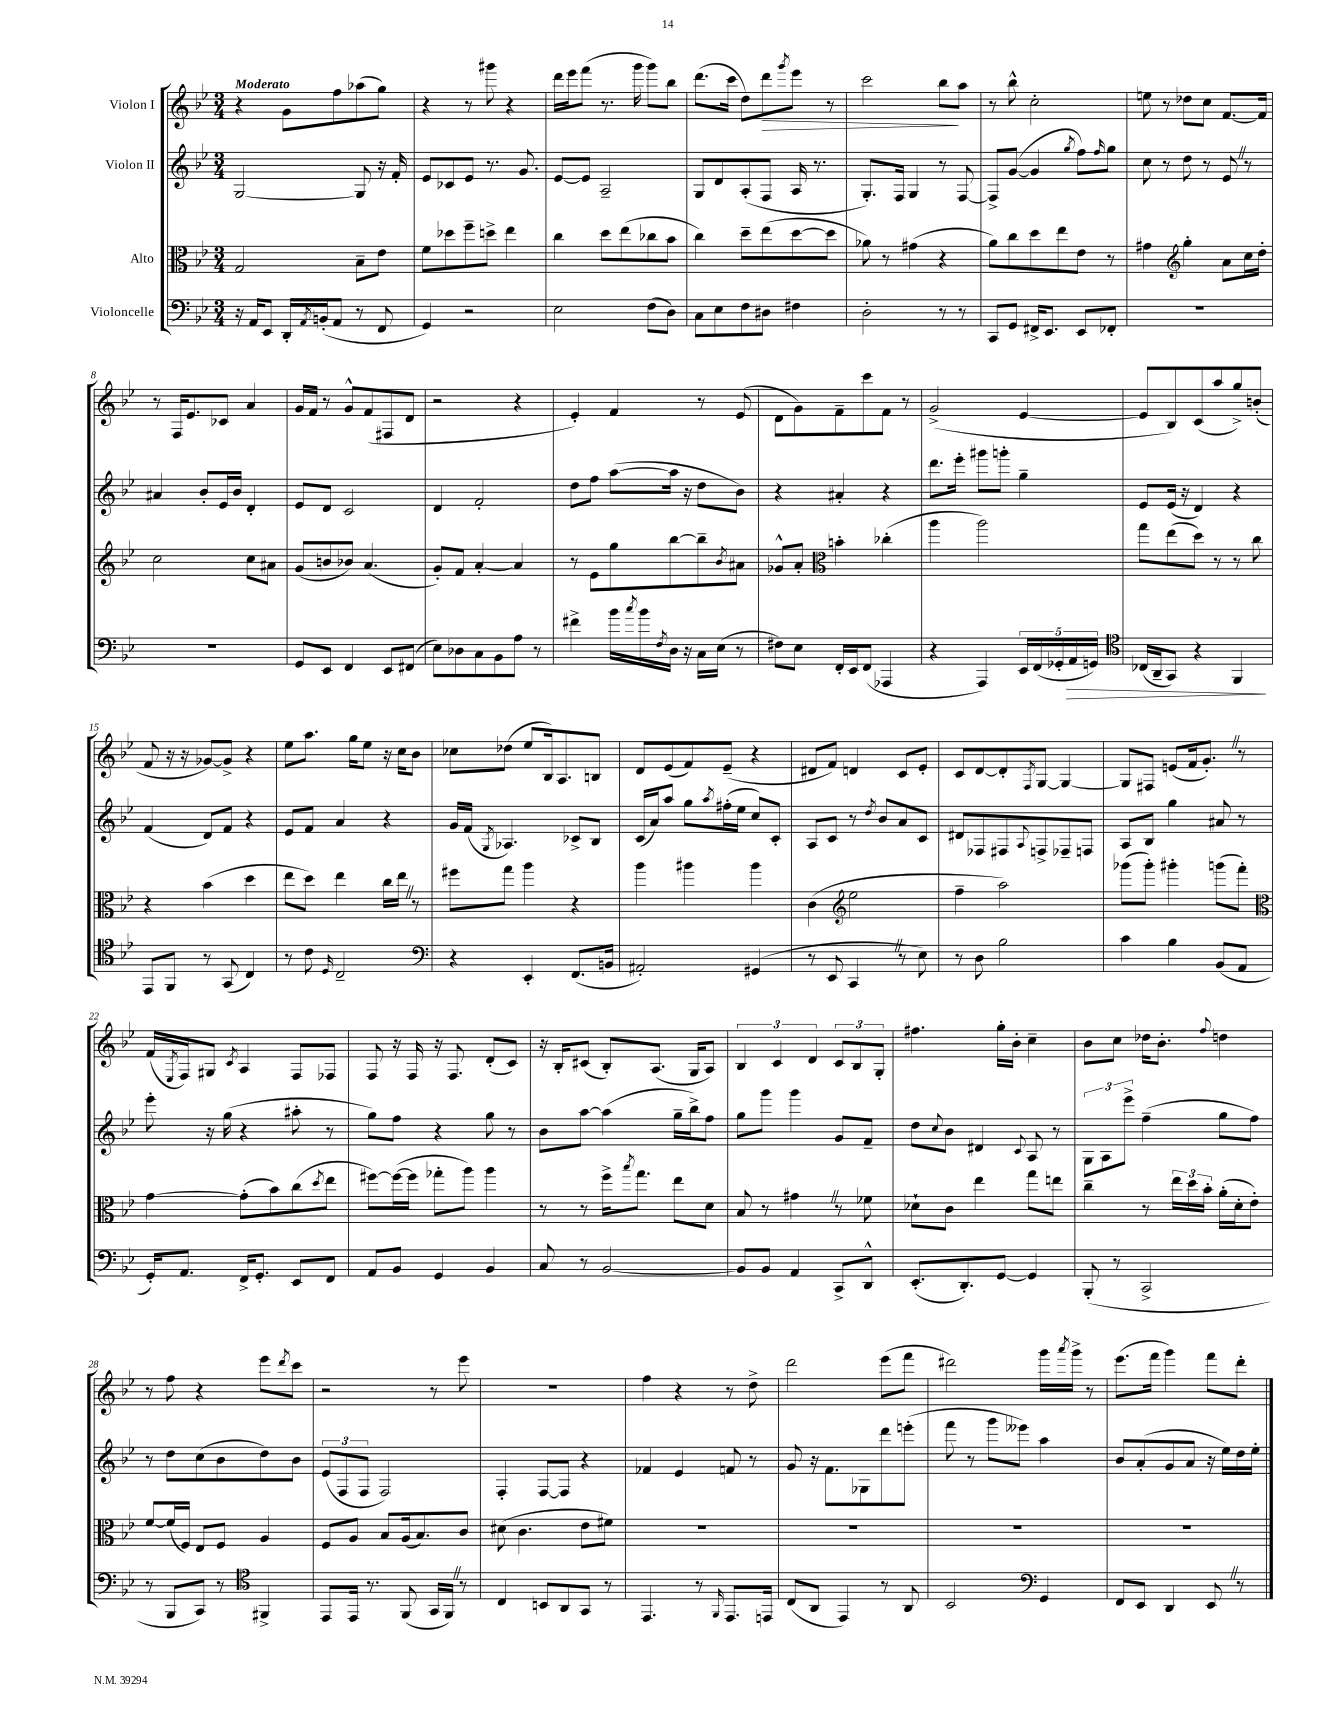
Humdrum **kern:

**kern	**kern	**kern	**kern
*staff4	*staff3	*staff2	*staff1
*clefF4	*clefC3	*clefG2	*clefG2
*k[b-e-]	*k[b-e-]	*k[b-e-]	*k[b-e-]
*M3/4	*M3/4	*M3/4	*M3/4
16r	2G	[2G	4r
16AA	.	.	.
8EE-	.	.	.
16DD'	.	.	8g
8qAA	.	.	.
(16BB'	.	.	.
8AA	.	.	8ff
8r	8B-~	8G]	(8aa-
8FF	8e-	16r	8gg)
.	.	16f'	.
=	=	=	=
4GG)	8f	8e-	4r
.	8dd-	8c-	.
2r	8ff~	8e-	8r
.	8dd^	8.r	8ggg#
.	4ee-	.	4r
.	.	8.g	.
=	=	=	=
2E-	4cc	[8e-	16ddd
.	.	.	16eee-
.	.	8e-]	(8fff
.	8dd	2A~	8.r
.	(8ee-	.	.
.	.	.	16ggg
(8F	8cc-	.	8ggg)
8D)	8b-	.	8bb-
=	=	=	=
8C	4cc)	8G	(8.ddd
8E-	.	8d	.
.	.	.	16ccc
8F	8dd~	(8A'	8dd)
8D#	(8ee-	8F	8ddd
.	.	.	8qggg
4F#	[8dd	16A	8eee-
.	.	8.r	.
.	8dd]	.	8r
=	=	=	=
2D'	8a-)	8.G')	2ccc
.	8r	.	.
.	.	16F	.
.	(4g#	4G	.
8r	4r	8r	8bb-
8r	.	[8F	8aa
=	=	=	=
8CC	8a)	8F^]	8r
8GG	8cc	([8g	8bb-^^
16FF#^	8dd	4g]	2cc'
8.EE-	.	.	.
.	8ee-	.	.
.	.	8qgg	.
8EE-	8e-	8ff)	.
.	.	16qqff	.
8FF-'	8r	8gg	.
=	=	=	=
2.r	4g#	8cc	8ee
.	.	8r	8r
*	*clefG2	*	*
.	4gg'	8dd	8dd-
.	.	8r	8cc
.	8a	8e-	[8.f
.	16cc	8r	.
.	16dd'	.	16f]
=	=	=	=
2.r	2cc	4a#	8r
.	.	.	16F
.	.	.	8.e-
.	.	8b-'	.
.	.	16e-	8c-
.	.	16b-	.
.	8cc	4d'	4a
.	8a#	.	.
=	=	=	=
8GG	(8g	8e-	16g
.	.	.	16f
8EE-	8b	8d	8r
4FF	8b-)	2c	8g^^
.	(4.a	.	(8f
8EE-	.	.	8F#
(8FF#	.	.	8d
=	=	=	=
8E-)	8g')	4d	2r
8D-	8f	.	.
8C	[4a'	2f'	.
8BB-	.	.	.
8A	4a]	.	4r
8r	.	.	.
=	=	=	=
4f#^	8r	8dd	4e-')
.	8e-	8ff	.
16b-	8gg	([8aa	4f
8qcc	.	.	.
16b-	.	.	.
8qF	.	.	.
16D	[8bb-	16aa]	.
16r	.	16r	.
16C	8bb-~]	8dd	8r
(16E-	.	.	.
.	8qb-	.	.
8r	8a#	8b-)	(8e-
=	=	=	=
8F#)	8g-^^	4r	8d
8E-	8a'	.	8g)
*	*clefC3	*	*
16FF'	4b'	4a#'	8f~
16EE-	.	.	.
(8FF	.	.	8ccc
4AAA-	(4cc-'	4r	8f
.	.	.	8r
=	=	=	=
4r	4aa	8.ddd	(2g^
.	.	16eee-'	.
4AAA)	2aa)	8ggg#	.
.	.	8ggg'	.
20EE-	.	4gg~	[4e-
(20FF	.	.	.
20GG-'	.	.	.
20AA	.	.	.
20GG)	.	.	.
=	=	=	=
*clefC4	*	*	*
(16C-	8gg	8e-	8e-]
16AA~	.	.	.
8GG)	(8ee-	(16e-	8B-)
.	.	16r	.
4r	8dd)	4d)	(8c
.	8r	.	8aa
4FF	8r	4r	8gg^)
.	8cc	.	(8b'
=	=	=	=
8EE-	4r	(4f	8f
8FF	.	.	16r
.	.	.	16r
8r	(4b-	8d)	[8g-)
(8GG	.	8f	8g-^]
4C)	4dd	4r	4r
=	=	=	=
8r	8ee-	8e-	8ee-
8c	8dd)	8f	8.aa
16qqD	.	.	.
2C~	4ee-	4a	.
.	.	.	16gg
.	.	.	8ee-
.	16cc	4r	16r
.	16ee-	.	16cc
.	8r	.	8b-
=	=	=	=
*clefF4	*	*	*
4r	8ff#	16g	8cc-
.	.	(16f	.
.	.	8qG	.
.	8gg	4.A-)	(8dd-
4EE-'	4aa	.	8ee-
.	.	.	16B-)
.	.	.	8.A
(8.FF	4r	8c-^	.
.	.	8B-	8B
16BB	.	.	.
=	=	=	=
2AA#')	4aa	(16c	8d
.	.	16a)	.
.	.	8aa	(8e-
.	4aa#	8gg	8f)
.	.	8qaa	.
.	.	(16ff#'	(8e-~
.	.	16ee-	.
(4GG#	4aa#	8cc)	4r
.	.	8c'	.
=	=	=	=
8r	(4c	8A	8d#
8EE-	.	8c	8f)
*	*clefG2	*	*
4CC	2ee-	8r	4d
.	.	8qdd	.
.	.	8b-	.
8r	.	8a	8c
8E-)	.	8c	8e-'
=	=	=	=
8r	4ff~	8d#	8c
8D	.	8F-	[8d
2B-	2aa)	8F#	8d']
.	.	8qqA	8qF
.	.	8F^	[8G
.	.	8F-~	4G_
.	.	8F	.
=	=	=	=
4c	(8ggg-	8A	8G]
.	8ggg-')	8B-	8F#
4B-	4ggg#'	4gg	(8e
.	.	.	16f
.	.	.	8.g')
(8BB-	(8ggg	8a#	.
8AA	8fff')	8r	8r
=	=	=	=
*	*clefC3	*	*
16GG')	[4g	8eee-'	(16f
.	.	.	8qE-
8.AA	.	.	16F)
.	.	16r	8G#
.	.	(16gg	.
.	.	.	8qc
16FF^	(8g']	4r	4A
8.GG'	.	.	.
.	8b-)	.	.
8EE-	(8cc	8aa#'	8F
.	8qdd	.	.
8FF	8ee-	8r	8F-
=	=	=	=
8AA	[8ff#)	8gg)	8F
8BB-	(16ff#_	8ff	16r
.	16ff#]	.	16F
4GG	8gg-'	4r	16r
.	.	.	8.F
.	8aa)	.	.
4BB-	4aa	8gg	(8d'
.	.	8r	8c)
=	=	=	=
8C	8r	8b-	16r
.	.	.	16B-'
8r	8r	[8aa	(8c#
[2BB-	16ff^	(4aa]	8B-')
.	8qbb-	.	.
.	8.gg	.	.
.	.	.	(8.A
.	8ee-	16gg~	.
.	.	16bb-^)	16G
.	8d	8ff	8A)
=	=	=	=
8BB-]	8B-	8gg	6B-
8BB-	8r	8ggg	.
.	.	.	6c
4AA	4g#	4ggg	.
.	.	.	6d
8CC^	8r	8g	12c
.	.	.	12B-
8DD^^	8f-	8f~	.
.	.	.	12G'
=	=	=	=
(8.EE-'	8d-`	8dd	4.ff#
.	.	8qqcc	.
.	8c	8b-	.
8.DD')	.	.	.
.	4ee-	4d#	.
[8GG	.	.	16gg'
.	.	.	16b-'
.	.	8qqc	.
4GG]	8gg	8A	4cc~
.	8ee	8r	.
=	=	=	=
(8BBB-'	4cc~	12G	8b-
.	.	12A	.
8r	.	.	8cc
.	.	12eee-^	.
2CC^	8r	(4ff~	16dd-
.	.	.	8.b-'
.	24ee-	.	.
.	24dd	.	.
.	24b-'	.	.
.	.	.	8qqff
.	(16a'	8gg	4dd
.	16d'	.	.
.	8e-')	8ff)	.
=	=	=	=
8r	[8f	8r	8r
8BBB-	(16f]	8dd	8ff
.	16F)	.	.
8CC)	8E-	(8cc	4r
8r	8F	8b-	.
*clefC4	*	*	*
4FF#^	4A	8dd)	8eee-
.	.	.	8qddd
.	.	8b-	8ccc
=	=	=	=
8EE-	8F	(12e-	2r
.	.	12F	.
16EE-	8A	.	.
.	.	12F	.
8.r	.	.	.
.	8B-	2F)	.
(8FF	(16A	.	.
.	8.B-)	.	.
16GG	.	.	8r
16FF)	.	.	.
8r	8c	.	8eee-
=	=	=	=
4C	(8d#	4F'	2.r
.	4.c	.	.
8BB	.	[8F	.
8AA	.	8F]	.
8GG	8e-	4r	.
8r	8f#)	.	.
=	=	=	=
4.EE-	2.r	4f-	4ff
.	.	4e-	4r
8r	.	.	.
16qqFF	.	.	.
8.EE-	.	8f	8r
.	.	8r	8dd^
16EE	.	.	.
=	=	=	=
(8C	2.r	8g	2ddd
8AA	.	16r	.
.	.	8.f	.
4EE-)	.	.	.
.	.	8G-	.
8r	.	8ddd	(8eee-
8AA	.	(8eee'	8fff
=	=	=	=
2BB-	2.r	8fff	2ddd#)
.	.	8r	.
.	.	8ggg	.
.	.	8eee--)	.
*clefF4	*	*	*
4GG	.	4aa	16ggg
.	.	.	8qaaa
.	.	.	16ggg^
.	.	.	8r
=	=	=	=
8FF	2.r	8b-	(8.eee-
8EE-	.	(8a'	.
.	.	.	16fff
4DD	.	8g	4ggg)
.	.	8a	.
8EE-	.	16r	8fff
.	.	16ee-)	.
8r	.	16dd	8ddd'
.	.	16ee-'	.
==	==	==	==
*-	*-	*-	*-
